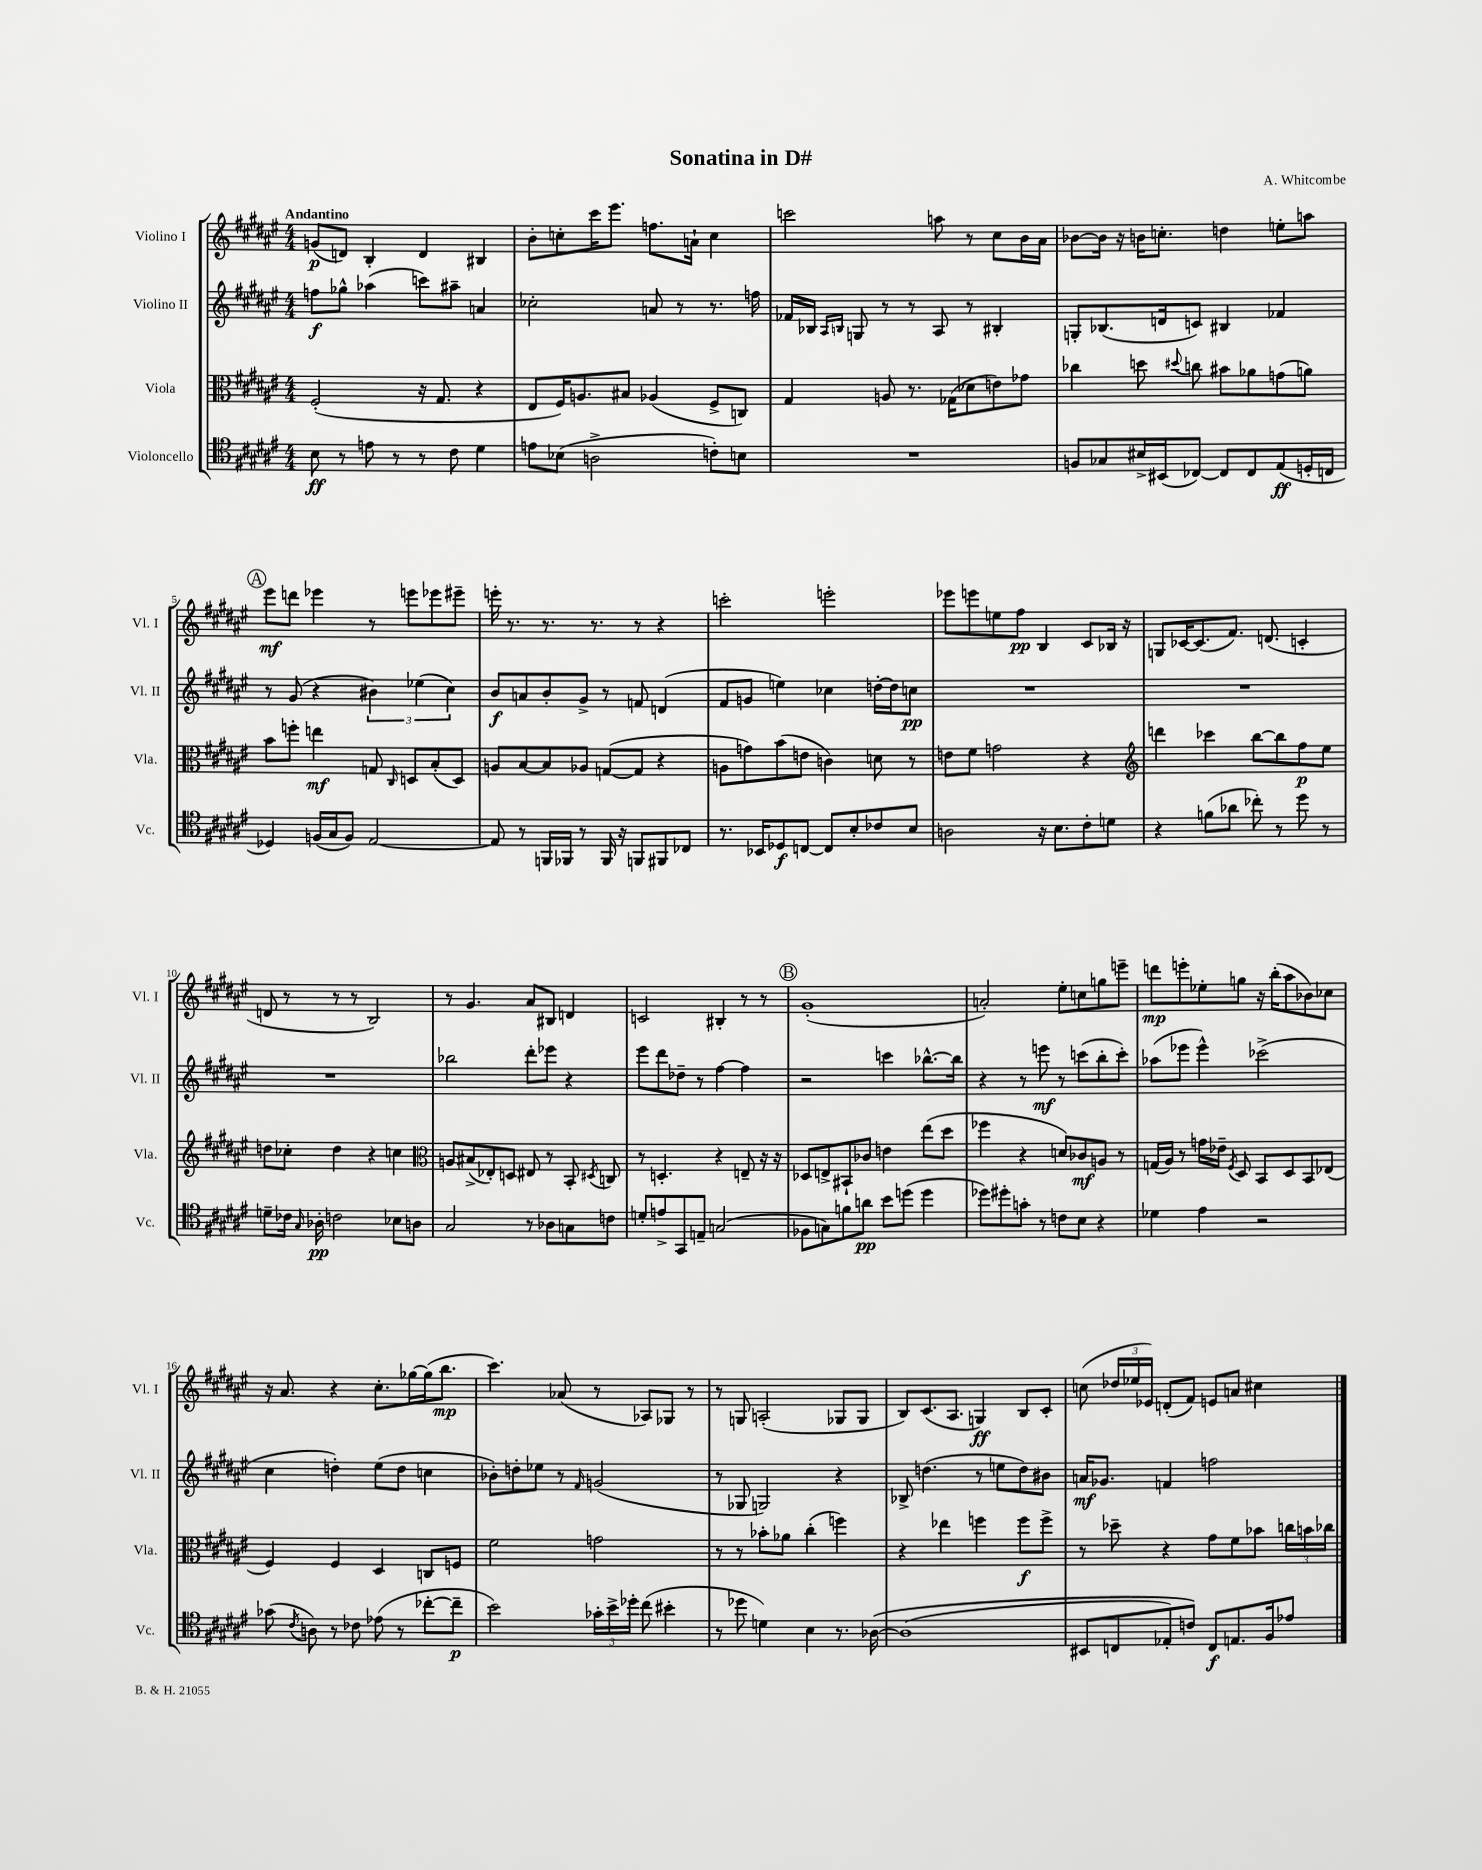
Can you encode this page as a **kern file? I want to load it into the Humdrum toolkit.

**kern	**dynam	**kern	**dynam	**kern	**dynam	**kern	**dynam
*part4	*part4	*part3	*part3	*part2	*part2	*part1	*part1
*staff4	*staff4	*staff3	*staff3	*staff2	*staff2	*staff1	*staff1
*I"Violoncello	*	*I"Viola	*	*I"Violino II	*	*I"Violino I	*
*I'Vc.	*	*I'Vla.	*	*I'Vl. II	*	*I'Vl. I	*
*clefC4	*	*clefC3	*	*clefG2	*	*clefG2	*
*k[f#c#g#d#a#e#]	*	*k[f#c#g#d#a#e#]	*	*k[f#c#g#d#a#e#]	*	*k[f#c#g#d#a#e#]	*
*M4/4	*	*M4/4	*	*M4/4	*	*M4/4	*
=1	=1	=1	=1	=1	=1	=1	=1
!	!	!	!	!	!	!LO:TX:a:B:t=Andantino	!
8B\	ff	(2F#'/	.	8ffn\L	f	(8gn/L	p
8r	.	.	.	8gg-X^^\J	.	8dn/J)	.
8en\	.	.	.	(4aa-X\	.	4B'/	.
8r	.	.	.	.	.	.	.
8r	.	16r	.	8cccn\L)	.	4d/	.
.	.	8.G#/	.	.	.	.	.
8c#\	.	.	.	8aa#X~\J	.	.	.
4d#\	.	4r	.	4an/	.	4B#X/	.
=2	=2	=2	=2	=2	=2	=2	=2
8en\L	.	8E#/L	.	2cc-X'\	.	8b'\L	.
(8B-X\J	.	16F#/K)	.	.	.	8ccn'\	.
.	.	8.An/	.	.	.	.	.
2An^\	.	.	.	.	.	16ccc#\K	.
.	.	.	.	.	.	8.eee#\J	.
.	.	8B#X/J	.	.	.	.	.
.	.	(4A-X/	.	8an/	.	8.ffn\L	.
.	.	.	.	8r	.	.	.
.	.	.	.	.	.	16an`\Jk	.
8cn'\L)	.	8F#^/L	.	8.r	.	4cc\	.
8Bn\J	.	8Cn/J)	.	.	.	.	.
.	.	.	.	16ffn\	.	.	.
=3	=3	=3	=3	=3	=3	=3	=3
1r	.	4G#/	.	16f-X/LL	.	2cccn\	.
.	.	.	.	16B-X/JJ	.	.	.
.	.	.	.	16qqA#/LL	.	.	.
.	.	.	.	16qqBn/JJ	.	.	.
.	.	.	.	8Gn/	.	.	.
.	.	8An/	.	8r	.	.	.
.	.	8.r	.	8r	.	.	.
.	.	.	.	8A#/	.	8aan\	.
.	.	(16G-X\KL	.	.	.	.	.
.	.	8d-X\	.	8r	.	8r	.
.	.	8en\)	.	4B#X'/	.	8cc#\L	.
.	.	8g-X\J	.	.	.	16b\L	.
.	.	.	.	.	.	16a#\JJ	.
=4	=4	=4	=4	=4	=4	=4	=4
8Fn/L	.	4cc-X\	.	8Gn'/L	.	[8b-X\L	.
8G-X/	.	.	.	(8.B-X/	.	16b-\Jk]	.
.	.	.	.	.	.	16r	.
16B#X^/L	.	8ddn\	.	.	.	16bn\KL	.
(16BB#X/J	.	.	.	16dn/k	.	8.ccn'\J	.
.	.	8qqdd#X/	.	.	.	.	.
[8C-X/J)	.	8ccn\	.	8cn/J)	.	.	.
8C-/L]	.	8b#X\L	.	4B#X/	.	4ddn\	.
8C-/	.	8a-X\	.	.	.	.	.
(8E#/	ff	(8gn\	.	4f-X/	.	8een'\L	.
16Dn'/L	.	8an\J)	.	.	.	8aan\J	.
16Cn/JJ	.	.	.	.	.	.	.
!!LO:LB:g=z
!!LO:REH:place=s1:t=A
=5	=5	=5	=5	=5	=5	=5	=5
4D-X/)	.	8b\L	.	8r	.	8eee#\L	mf
.	.	8ffn'\J	.	(8g#/	.	8dddn\J	.
(16Fn/LL	.	4een\	mf	4r	.	4eee-X\	.
16G#/J	.	.	.	.	.	.	.
8F/J)	.	.	.	.	.	.	.
[2E#/	.	8Gn/	.	6b#X\)	.	8r	.
.	.	16qqC#/	.	.	.	.	.
.	.	8Dn/L	.	.	.	8eeen\L	.
.	.	.	.	(6ee-X\	.	.	.
.	.	(8B'/	.	.	.	8eee-X\	.
.	.	.	.	6cc#\)	.	.	.
.	.	8D/J)	.	.	.	8eee#X~\J	.
=6	=6	=6	=6	=6	=6	=6	=6
8E#/]	.	8An/L	.	8b/L	f	16eeen'\	.
.	.	.	.	.	.	8.r	.
8r	.	[8B/	.	8an/	.	.	.
16FFn/LL	.	8B/]	.	8b'/	.	8.r	.
16FF-X/JJ	.	.	.	.	.	.	.
8r	.	8A-X/J	.	8g#^/J	.	.	.
.	.	.	.	.	.	8.r	.
16FF-/	.	([8Gn/L	.	8r	.	.	.
16r	.	.	.	.	.	.	.
8FFn/L	.	8G/J]	.	8fn/	.	8r	.
8FF#X/	.	4r	.	(4dn/	.	4r	.
8C-X/J	.	.	.	.	.	.	.
=7	=7	=7	=7	=7	=7	=7	=7
8.r	.	8An\L	.	8f#/L	.	2cccn'\	.
.	.	8gn\)	.	8gn/J	.	.	.
16BB-X/KL	.	.	.	.	.	.	.
8D-X/	f	(8b\	.	4een\)	.	.	.
[8Cn/J	.	8en\J	.	.	.	.	.
8C/L]	.	4cn\)	.	4cc-X\	.	2eeen'\	.
8B'/	.	.	.	.	.	.	.
8c-X/	.	8dn\	.	[16ddn'\LL	.	.	.
.	.	.	.	16dd\J]	.	.	.
8B/J	.	8r	.	8ccn\J	pp	.	.
=8	=8	=8	=8	=8	=8	=8	=8
2An\	.	8en\L	.	1r	.	8eee-X\L	.
.	.	8f#\J	.	.	.	8eeen\	.
.	.	2gn\	.	.	.	8een\	.
.	.	.	.	.	.	8ff#\J	pp
16r	.	.	.	.	.	4B/	.
8.B\L	.	.	.	.	.	.	.
8c#'\	.	4r	.	.	.	8c#/L	.
8dn\J	.	.	.	.	.	16B-X/Jk	.
.	.	.	.	.	.	16r	.
=9	=9	=9	=9	=9	=9	=9	=9
*	*	*clefG2	*	*	*	*	*
4r	.	4dddn\	.	1r	.	8Gn/L	.
.	.	.	.	.	.	[16c-X/K	.
.	.	.	.	.	.	(8.c-/]	.
(8fn\L	.	4ccc-X\	.	.	.	.	.
8a-X\J	.	.	.	.	.	8.f#/J)	.
8cc-X'\)	.	[8bb\L	.	.	.	.	.
.	.	.	.	.	.	(8.dn/	.
8r	.	8bb\]	.	.	.	.	.
8dd#\	.	8ff#\	p	.	.	4cn'/	.
8r	.	8ee#\J	.	.	.	.	.
!!LO:LB:g=z
=10	=10	=10	=10	=10	=10	=10	=10
8dn~\L	.	8ddn\L	.	1r	.	8dn/	.
16c-X\Jk	.	8cc-X'\J	.	.	.	8r	.
16qqG#/	.	.	.	.	.	.	.
16A-X'\	pp	.	.	.	.	.	.
2cn\	.	4dd\	.	.	.	8r	.
.	.	.	.	.	.	8r	.
.	.	4r	.	.	.	2B/)	.
8B-X\L	.	4ccn\	.	.	.	.	.
8An\J	.	.	.	.	.	.	.
=11	=11	=11	=11	=11	=11	=11	=11
*	*	*clefC3	*	*	*	*	*
2G#/	.	8An/L	.	2bb-X\	.	8r	.
.	.	(8B#X^/	.	.	.	4.g#/	.
.	.	8E-X'/)	.	.	.	.	.
.	.	8Dn/J	.	.	.	.	.
8r	.	8E#X/	.	8ddd#'\L	.	8a#/L	.
8A-X\L	.	8r	.	8eee-X\J	.	8B#X/J	.
8Gn\	.	8BB'/	.	4r	.	4dn/	.
.	.	8qD#X/	.	.	.	.	.
8cn\J	.	8Cn/	.	.	.	.	.
=12	=12	=12	=12	=12	=12	=12	=12
8dn'/L	.	8r	.	8eee#\L	.	2cn/	.
8en^/	.	4.Dn'/	.	8ddd#\	.	.	.
8GG#/	.	.	.	8dd-X~\J	.	.	.
8En~/J	.	.	.	8r	.	.	.
(2Gn/	.	4r	.	[4ff#\	.	4B#X'/	.
.	.	8En~/	.	4ff#\]	.	8r	.
.	.	16r	.	.	.	8r	.
.	.	16r	.	.	.	.	.
!!LO:REH:place=s1:t=B
=13	=13	=13	=13	=13	=13	=13	=13
8F-X\L	.	8D-X/L	.	2r	.	(1g#'	.
8Gn\)	.	8En^/	.	.	.	.	.
8fn\	.	8BB#X`/	.	.	.	.	.
8an\J	pp	8c-X/J	.	.	.	.	.
8b\L	.	4en\	.	4cccn\	.	.	.
(8ddn\J	.	.	.	.	.	.	.
4dd\	.	(8ee#\L	.	[8.bb-X^^\L	.	.	.
.	.	8dd#\J	.	.	.	.	.
.	.	.	.	16bb-\Jk]	.	.	.
=14	=14	=14	=14	=14	=14	=14	=14
8dd-X\L)	.	4ff-X\	.	4r	.	2an'/)	.
8dd#X'\	.	.	.	.	.	.	.
8gn'\J	.	4r	.	8r	.	.	.
8r	.	.	.	8eeen\	mf	.	.
8cn\L	.	8dn/L)	.	8r	.	8ee#'\L	.
8B\J	.	8c-X/	mf	(8cccn\L	.	8ccn\	.
4r	.	8An/J	.	8bb'\	.	8ggn\	.
.	.	8r	.	8ccc'\J)	.	8eeen~\J	.
=15	=15	=15	=15	=15	=15	=15	=15
4d-X\	.	(16Gn/LL	.	(8aa-X\L	.	8dddn\L	mp
.	.	16A#/JJ)	.	.	.	.	.
.	.	8r	.	8eee-X\J	.	8eeen'\	.
4e#\	.	16gn\LL	.	4eee-^^\)	.	8ee-X'\	.
.	.	16e-X~\JJ	.	.	.	.	.
.	.	8qF#/	.	.	.	.	.
.	.	8D#/	.	.	.	8ggn\J	.
2r	.	8BB/L	.	(2ccc-X^\	.	16r	.
.	.	.	.	.	.	(16bb'\KL	.
.	.	8D#/	.	.	.	8aa#\	.
.	.	8BB/	.	.	.	8b-X\)	.
.	.	(8E-X/J	.	.	.	8cc-X\J	.
!!LO:LB:g=z
=16	=16	=16	=16	=16	=16	=16	=16
(8g-X\	.	4F#/)	.	4cc#\	.	16r	.
.	.	.	.	.	.	8.a#/	.
8qc#/	.	.	.	.	.	.	.
8An\)	.	.	.	.	.	.	.
8r	.	4F#/	.	4ddn'\)	.	4r	.
8c-X\	.	.	.	.	.	.	.
(8e-X\	.	4D#/	.	(8ee#\L	.	8.cc#'\L	.
8r	.	.	.	8dd\J	.	.	.
.	.	.	.	.	.	[16gg-X\L	.
[8cc-X'\L	.	8Cn/L	.	4ccn\	.	(16gg-\J]	.
.	.	.	.	.	.	8.bb\J	mp
8cc-~\J]	p	8Fn/J	.	.	.	.	.
=17	=17	=17	=17	=17	=17	=17	=17
2b\)	.	2f#\	.	8b-X'\L)	.	4.ccc#\)	.
.	.	.	.	8ddn'\	.	.	.
.	.	.	.	8ee-X\J	.	.	.
.	.	.	.	8r	.	(8a-X/	.
.	.	.	.	16qqf#/	.	.	.
24g-X'\LL	.	2gn\	.	(2gn/	.	8r	.
24b^\	.	.	.	.	.	.	.
24dd-X'\JJ	.	.	.	.	.	.	.
(8cc#\	.	.	.	.	.	8A-X/L)	.
4b#X'\	.	.	.	.	.	8G-X/J	.
.	.	.	.	.	.	8r	.
=18	=18	=18	=18	=18	=18	=18	=18
8r	.	8r	.	8r	.	8r	.
8dd-X\	.	8r	.	8G-X/	.	8Gn/	.
4dn\)	.	8b-X'\L	.	2Gn/)	.	(2An'/	.
.	.	8a-X\J	.	.	.	.	.
4B\	.	(4cc#'\	.	.	.	.	.
8.r	.	4ffn\)	.	4r	.	8G-X/L	.
.	.	.	.	.	.	8G-/J	.
([16A-X\	.	.	.	.	.	.	.
=19	=19	=19	=19	=19	=19	=19	=19
(1A-]	.	4r	.	8B-X^/	.	8B/L)	.
.	.	.	.	(4.ddn\	.	(8.c#/	.
.	.	4ee-X\	.	.	.	.	.
.	.	.	.	.	.	8.A#/J	.
.	.	4ffn\	.	8r	.	4Gn/)	ff
.	.	.	.	8een\L	.	.	.
.	.	8ff\L	f	8dd\)	.	8B/L	.
.	.	8ff^\J	.	8b#X\J	.	8c#'/J	.
=20	=20	=20	=20	=20	=20	=20	=20
8BB#X/L	.	8r	.	16an/KL	mf	(8ccn\	.
.	.	.	.	8.g-X/J	.	.	.
8Cn/	.	8dd-X~\	.	.	.	24dd-X/LL	.
.	.	.	.	.	.	24ee-X/	.
.	.	.	.	.	.	24e-X/JJ)	.
8E-X'/)	.	4r	.	4fn/	.	(8dn'/L	.
8cn/J)	.	.	.	.	.	8f#/J)	.
8C/L	f	8g#\L	.	2ffn\	.	8en/L	.
8.En/	.	8f#\	.	.	.	8an/J	.
.	.	8b-X\J	.	.	.	4cc#X\	.
16F#/k	.	.	.	.	.	.	.
8e-X/J	.	24ccn\LL	.	.	.	.	.
.	.	24bn\	.	.	.	.	.
.	.	24cc-X\JJ	.	.	.	.	.
==	==	==	==	==	==	==	==
*-	*-	*-	*-	*-	*-	*-	*-
